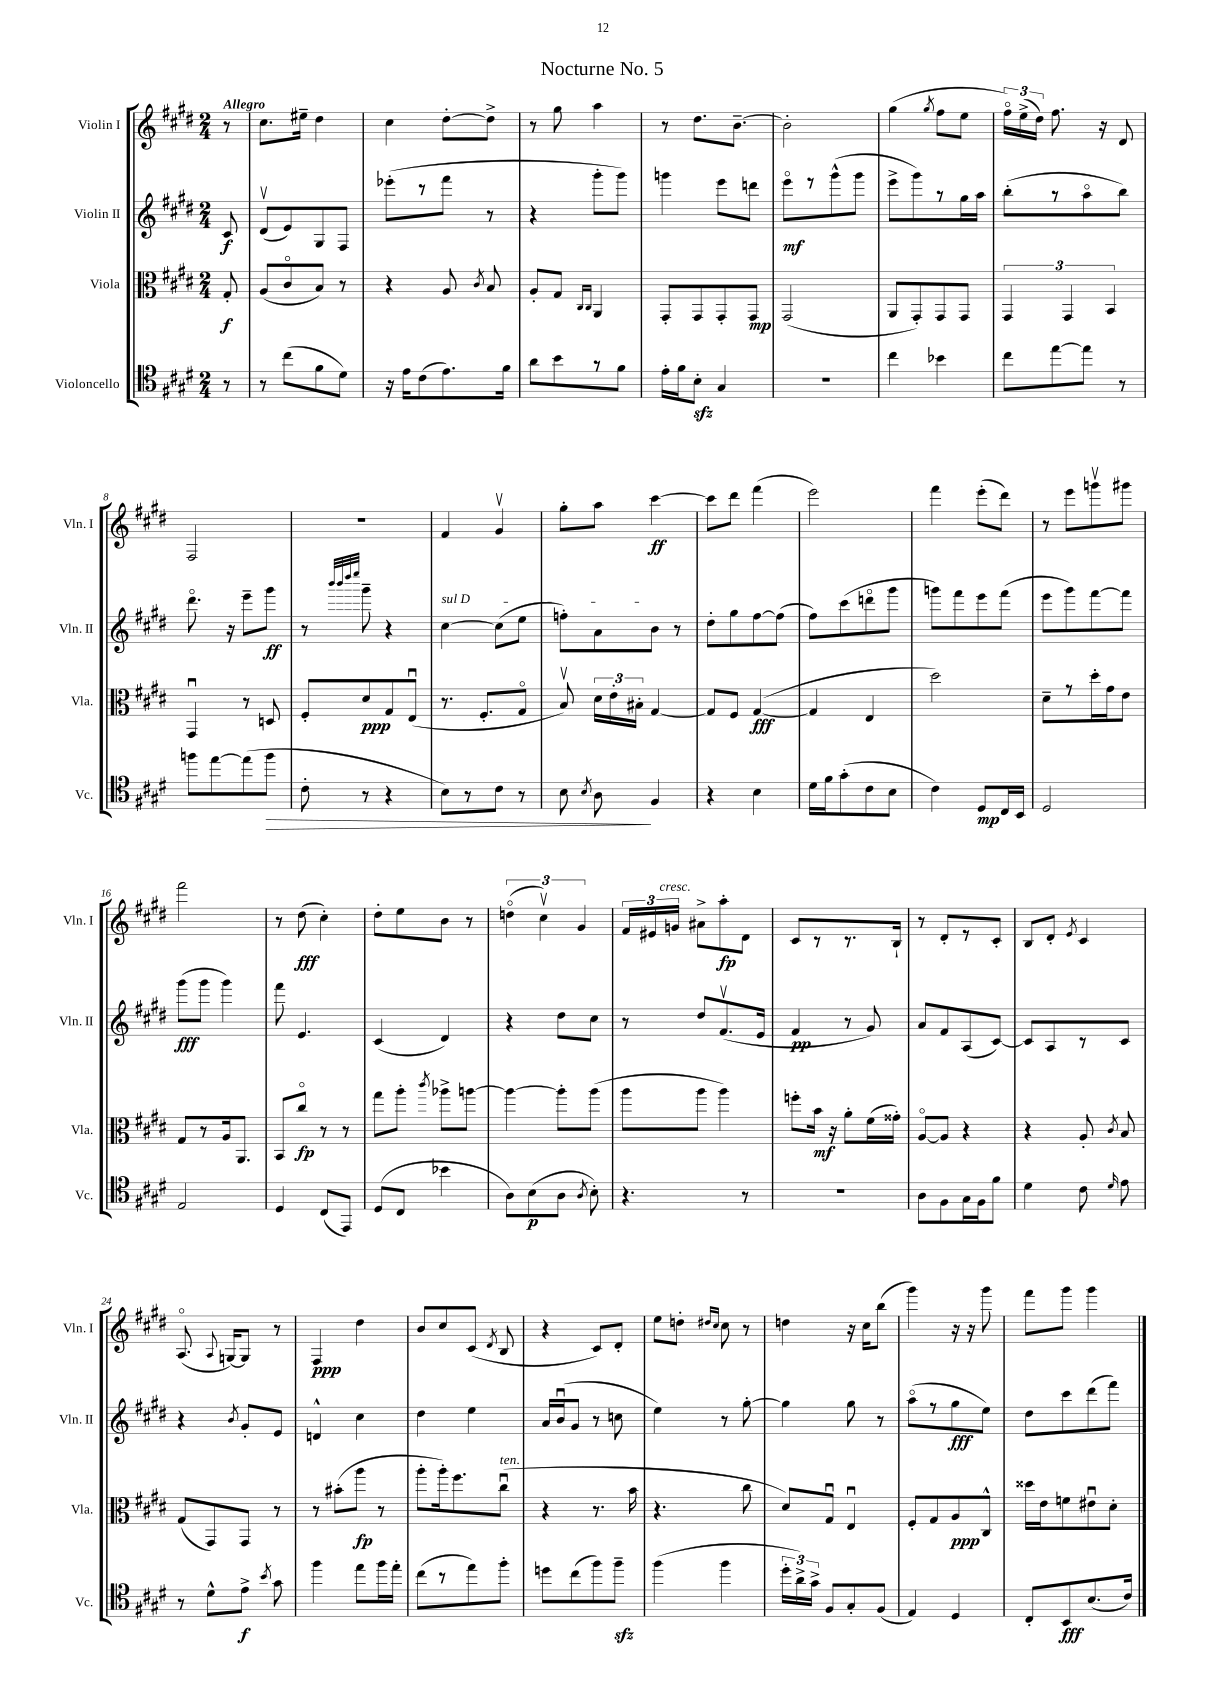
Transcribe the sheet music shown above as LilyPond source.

\header { title = "Nocturne No. 5" }
<<
\new StaffGroup <<
\new Staff = "s0" \with { instrumentName = "Violin I" shortInstrumentName = "Vln. I" } {
    \clef treble \key e \major \numericTimeSignature \time 2/4 \partial 8 \tempo "Allegro"
    \autoBeamOff r8 |
    cis''8.[ eis''16]-- dis''4 |
    cis''4 dis''8[~-. dis''8]-> |
    r8 gis''8 a''4 |
    r8 dis''8.[ b'8.]~-- |
    b'2-. |
    gis''4( \acciaccatura { gis''8 } fis''8[ e''8] |
    \tuplet 3/2 { fis''16[\flageolet) e''16->( dis''16]) } fis''8. r16 dis'8 |
    fis2 |
    r2 |
    fis'4 gis'4\upbow |
    gis''8[-. a''8] cis'''4~\ff |
    cis'''8[ dis'''8] fis'''4( |
    e'''2) |
    fis'''4 e'''8[-.( dis'''8]) |
    r8 e'''8[ g'''8\upbow gis'''8] |
    fis'''2 |
    r8 dis''8\fff( cis''4-.) |
    dis''8[-. e''8 b'8] r8 |
    \tuplet 3/2 { d''4\flageolet( cis''4\upbow) gis'4 } |
    \tuplet 3/2 { fis'16[ eis'16 g'16]^\markup { \italic "cresc." } } ais'8[-> a''8-.\fp dis'8] |
    cis'8[ r8 r8. b16]-! |
    r8 dis'8[-. r8 cis'8]-. |
    b8[ dis'8]-. \acciaccatura { e'8 } cis'4 |
    a8.\flageolet( \appoggiatura { a8 } g16[~) g8] r8 |
    fis4\ppp dis''4 |
    b'8[ cis''8 cis'8]( \acciaccatura { dis'8 } b8 |
    r4 cis'8[) dis'8]-. |
    e''8[ d''8]-. \grace { dis''16[ cis''16] } cis''8 r8 |
    d''4 r16 cis''16[ b''8]( |
    gis'''4) r16 r16 gis'''8 |
    fis'''8[ gis'''8] gis'''4 \bar "|." |
}
\new Staff = "s1" \with { instrumentName = "Violin II" shortInstrumentName = "Vln. II" } {
    \clef treble \key e \major \numericTimeSignature \time 2/4 \partial 8
    \autoBeamOff cis'8\f |
    dis'8[\upbow( e'8) gis8 fis8] |
    ees'''8[-.( r8 fis'''8] r8 |
    r4 gis'''8[-. gis'''8]) |
    g'''4 e'''8[ d'''8] |
    e'''8[\flageolet\mf r8 gis'''8-^( gis'''8] |
    e'''8[-> gis'''8) r8 gis''16 a''16] |
    b''8[-.( r8 a''8\flageolet b''8]) |
    dis'''8.\flageolet r16 e'''8[-- gis'''8]\ff |
    r8 \grace { b'''32[ b'''32 dis''''32 e''''32] } gis'''8-- r4 |
    \once \override TextSpanner.bound-details.left.text = \markup { \italic "sul D" } cis''4~\startTextSpan cis''8[( e''8] |
    f''8[-.) a'8 b'8]\stopTextSpan r8 |
    dis''8[-. gis''8 fis''8~ fis''8]( |
    fis''8[) cis'''8( d'''8\flageolet gis'''8] |
    g'''8[) fis'''8 e'''8 fis'''8]( |
    e'''8[ gis'''8) fis'''8~ fis'''8] |
    gis'''8[\fff( gis'''8] gis'''4) |
    fis'''8 e'4. |
    cis'4( dis'4) |
    r4 dis''8[ cis''8] |
    r8 dis''8[ fis'8.\upbow( e'16] |
    fis'4\pp r8 gis'8) |
    a'8[ fis'8 a8( cis'8]~) |
    cis'8[ a8 r8 cis'8] |
    r4 \acciaccatura { b'8 } gis'8[-. e'8] |
    d'4-^ cis''4 |
    dis''4 e''4 |
    a'16[ b'16\downbow( gis'8] r8 c''8 |
    e''4) r8 gis''8~-. |
    gis''4 gis''8 r8 |
    a''8[\flageolet( r8 gis''8\fff e''8]) |
    dis''8[ cis'''8 dis'''8( fis'''8]) \bar "|." |
}
\new Staff = "s2" \with { instrumentName = "Viola" shortInstrumentName = "Vla." } {
    \clef alto \key e \major \numericTimeSignature \time 2/4 \partial 8
    \autoBeamOff gis8-.\f |
    a8[( cis'8\flageolet b8]) r8 |
    r4 a8 \acciaccatura { cis'8 } b8 |
    a8[-. gis8] \grace { cis16[ cis16] } a,4 |
    gis,8[-. gis,8 gis,8-. gis,8]\mp |
    gis,2( |
    a,8[ gis,8-.) gis,8 gis,8] |
    \tuplet 3/2 { gis,4 gis,4 b,4 } |
    gis,4\downbow r8 d8 |
    fis8[-. dis'8\ppp gis8 e8]\downbow( |
    r8. fis8.[-. gis8]\flageolet |
    b8\upbow) \tuplet 3/2 { dis'16[ e'16-. bis16]-. } gis4~ |
    gis8[ fis8] gis4~\fff( |
    gis4 e4 |
    dis''2) |
    dis'8[-- r8 dis''16-. gis'16 e'8] |
    gis8[ r8 a16 a,8.] |
    b,8[ cis''8]\flageolet\fp r8 r8 |
    gis''8[ a''8]-. \acciaccatura { cis'''8 } aes''8[-> a''8]~ |
    a''4~ a''8[-. a''8]( |
    a''8[ a''8] a''4) |
    f''8[-. b'16]\mf r16 a'8[-. fis'16( gisis'16]-.) |
    a8[~\flageolet a8] r4 |
    r4 a8-. \acciaccatura { cis'8 } b8 |
    gis8[( gis,8) gis,8] r8 |
    r8 bis'8[-.( a''8]\fp r8 |
    a''8[-. a''16-.) fis''8. cis''8]\downbow^\markup { \italic "ten." }( |
    r4 r8. b'16 |
    r4. cis''8 |
    dis'8[) gis8]\downbow e4\downbow |
    fis8[-. gis8 a8\ppp cis8]-^ |
    disis''16[ e'16 f'8 eis'8\downbow dis'8]-. \bar "|." |
}
\new Staff = "s3" \with { instrumentName = "Violoncello" shortInstrumentName = "Vc." } {
    \clef tenor \key e \major \numericTimeSignature \time 2/4 \partial 8
    \autoBeamOff r8 |
    r8 cis''8[( fis'8 dis'8]) |
    r16 e'16[ cis'8( e'8.) fis'16] |
    a'8[ b'8 r8 fis'8] |
    e'16[-. fis'16 b8]-.\sfz gis4 |
    r2 |
    cis''4 bes'4 |
    cis''8[ e''8~ e''8] r8 |
    f''8[ e''8~ e''8( f''8]\> |
    cis'8-. r8 r4 |
    b8[) r8 cis'8] r8 |
    b8 \acciaccatura { b8 } a8\! fis4 |
    r4 b4 |
    dis'16[ fis'16 gis'8-.( cis'8 b8] |
    cis'4) dis8[\mp cis16 b,16] |
    dis2 |
    e2 |
    dis4 cis8[( e,8]) |
    dis8[( cis8] bes'4 |
    a8[) b8\p( a8] \acciaccatura { a8 } b8-.) |
    r4. r8 |
    R2 |
    a8[ fis8 gis16 fis16 fis'8] |
    dis'4 cis'8 \grace { dis'16 } e'8 |
    r8 dis'8[-^ e'8]->\f \acciaccatura { b'8 } gis'8 |
    fis''4 e''8[ fis''16 e''16]-. |
    cis''8[( r8 e''8) fis''8]-. |
    d''8[ cis''8( fis''8) fis''8]--\sfz |
    fis''4( fis''4 |
    \tuplet 3/2 { dis''16[-. a'16->) gis'16]-> } fis8[ gis8-. fis8]( |
    e4) dis4 |
    cis8[-. b,8\fff b8.( cis'16]) \bar "|." |
}
>>
>>
